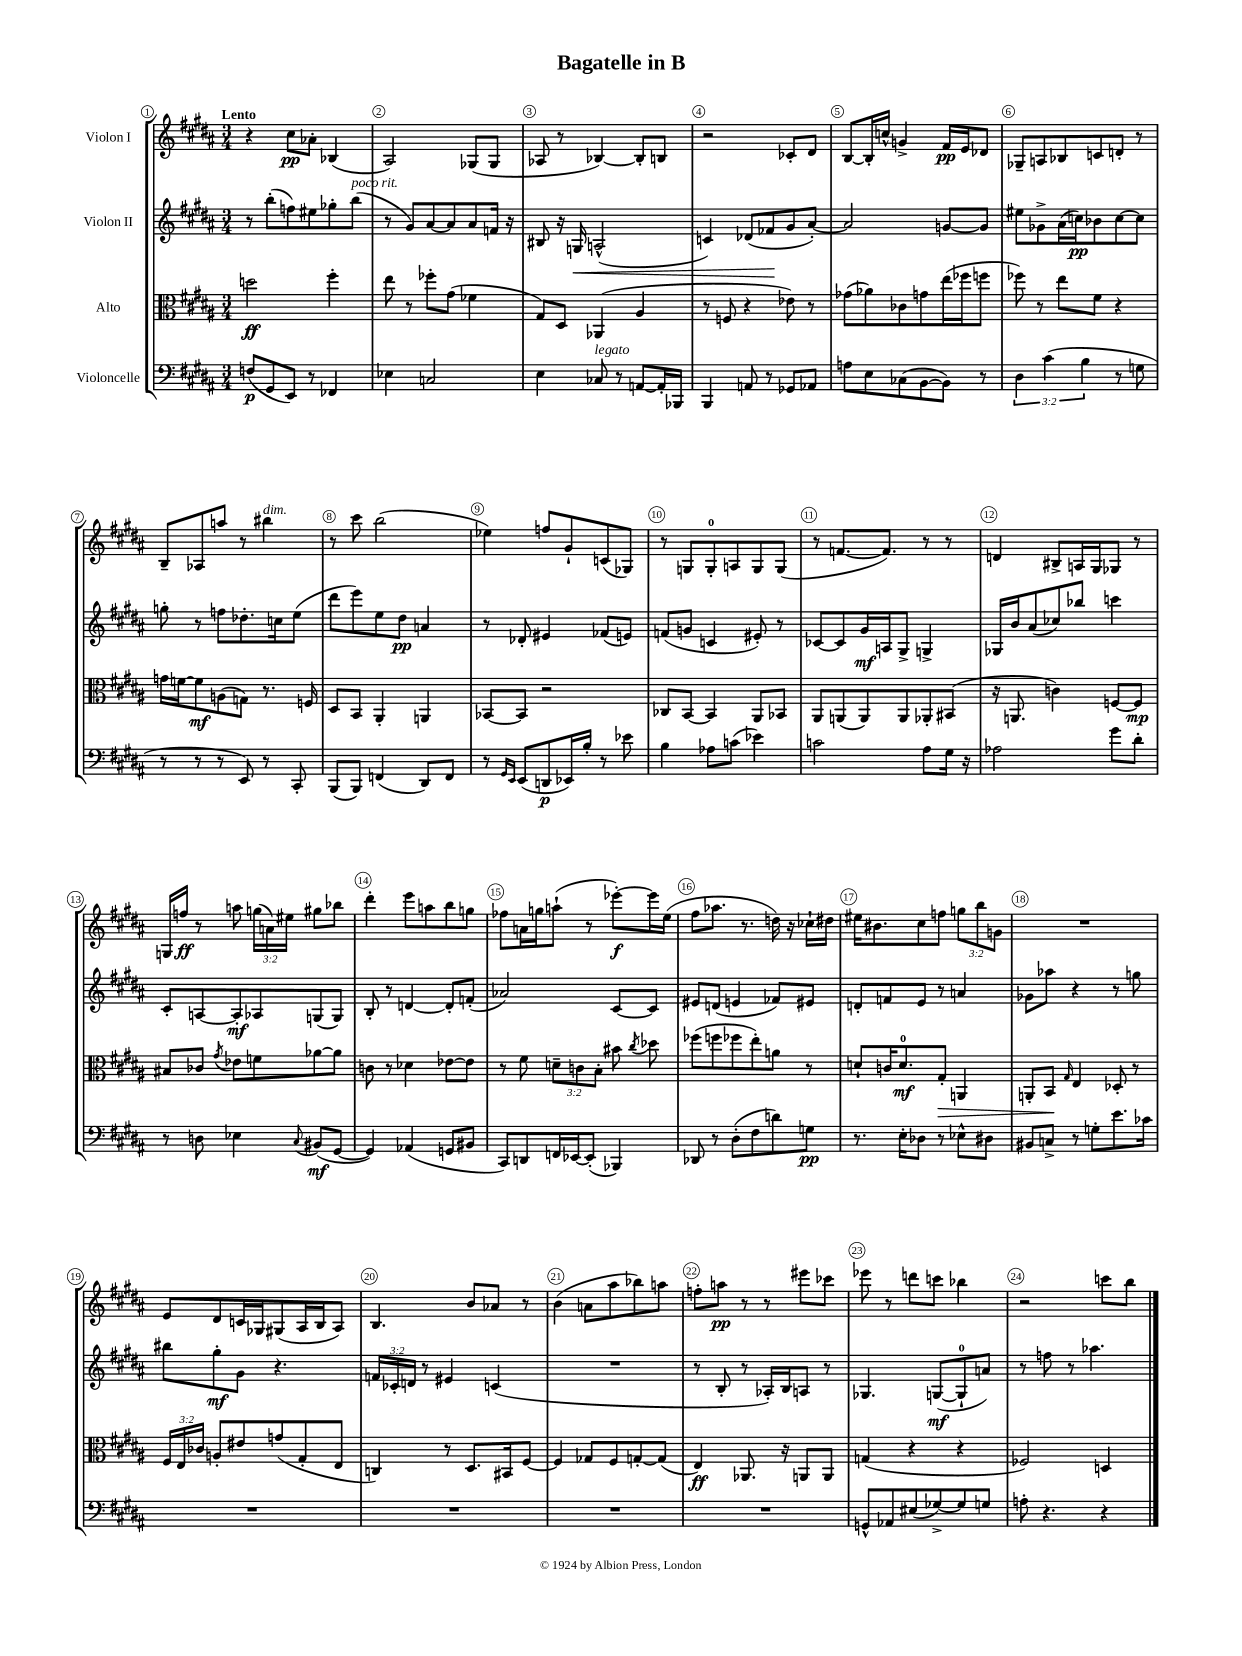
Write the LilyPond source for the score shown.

\header { title = "Bagatelle in B" }
<<
\new StaffGroup <<
\new Staff = "s0" \with { instrumentName = "Violon I" } {
    \clef treble \key b \major \numericTimeSignature \time 3/4 \override Staff.TupletNumber.text = #tuplet-number::calc-fraction-text \tempo "Lento"
    \autoBeamOff r4 cis''8[\pp aes'8]-. bes4( |
    ais2) ges8[( ges8] |
    aes8 r8 bes4~) bes8[-. b8] |
    r2 ces'8[-. dis'8] |
    b8[~ b16-. c''16]-^ g'4-> fis'16[\pp e'16 des'8] |
    ges8[-- a8 bes8 c'8 d'8]-. r8 |
    b8[-- aes8 a''8] r8 bis''4^\markup { \italic "dim." } |
    r8 cis'''8 b''2( |
    ees''4) f''8[ gis'8-! c'8( ges8]) |
    r8 g8[ g8-0-. a8 g8 g8]( |
    r8 f'8.[~ f'8.]) r8 r8 |
    d'4 bis8[-> a16 gis16 ges8] r8 |
    g16[ f''16]\ff r8 a''8 \tuplet 3/2 { g''16[( a'16) eis''16] } gis''8[ bes''8] |
    dis'''4-. e'''8[ a''8 b''8 g''8] |
    fes''8[ a'16 g''16 a''8]-!( r8 ees'''8[~-.\f) ees'''16 e''16]( |
    fis''8[ aes''8.] r8. d''16) r16 ces''16[-! dis''16] |
    eis''16[ bis'8. cis''8 f''8] \tuplet 3/2 { g''8[ b''8 g'8] } |
    R2. |
    e'8[ dis'8 c'16 ges16 gis8( ais16 b16 ais8]) |
    b4. b'8[ aes'8] r8 |
    b'4( a'8[ ais''8 bes''8) a''8] |
    f''8[-. a''8]\pp r8 r8 eis'''8[ ces'''8] |
    ees'''8 r8 d'''8[ c'''8] bes''4 |
    r2 c'''8[ b''8] \bar "|." |
}
\new Staff = "s1" \with { instrumentName = "Violon II" } {
    \clef treble \key b \major \numericTimeSignature \time 3/4 \override Staff.TupletNumber.text = #tuplet-number::calc-fraction-text
    \autoBeamOff r8 b''8[-.( f''8) eis''8 ges''8-. b''8]^\markup { \italic "poco rit." }( |
    r8 gis'8[) ais'8~ ais'8 ais'8 f'16] r16 |
    bis8 r16 g16\< a2-^( |
    c'4) des'8[( fes'8\! gis'8 ais'8]~-.) |
    ais'2 g'8[~ g'8] |
    eis''8[ ges'8-> ais'16( c''16\pp) bes'8 c''8~ c''8] |
    g''8-. r8 f''8[ des''8.-. c''16 e''8]( |
    dis'''8[ e'''8) e''8 dis''8]\pp a'4 |
    r8 des'8-. eis'4 fes'8[( e'8]) |
    f'8[( g'8] c'4 eis'8-.) r8 |
    ces'8[~ ces'8 gis'16\mf a16 gis8]-> g4-> |
    ges16[ b'16 ais'8( ces''8) bes''8] c'''4 |
    cis'8[-. a8~ a8-.\mf aes8 g8( g8]) |
    b8-. r8 d'4~ d'8[-. f'8]-.( |
    aes'2) cis'8[~ cis'8] |
    eis'8[ d'8]( e'4 fes'8[) eis'8] |
    d'8[-. f'8 e'8] r8 a'4 |
    ges'8[ aes''8] r4 r8 g''8 |
    bis''8[ gis''8-.\mf gis'8] r4. |
    \tuplet 3/2 { f'16[ ces'16-. d'16] } r8 eis'4 c'4( |
    R2. |
    r8 b8-. r8 aes16[-.) b16 a8] r8 |
    ges4. g8[~\mf( g8-0-! a'8]) |
    r8 f''8 r8 aes''4. \bar "|." |
}
\new Staff = "s2" \with { instrumentName = "Alto" } {
    \clef alto \key b \major \numericTimeSignature \time 3/4 \override Staff.TupletNumber.text = #tuplet-number::calc-fraction-text
    \autoBeamOff d''2\ff fis''4-. |
    e''8 r8 fes''8[-. gis'8]( fes'4 |
    gis8[) dis8] aes,4( ais4 |
    r8 f8 r4 ees'8) r8 |
    ges'8[( aes'8) ces'8 g'8 e''16( fes''16 f''8] |
    fes''8) r8 e''8[ fis'8] r4 |
    g'16[ f'16~ f'8\mf a8( g8]) r8. f16 |
    dis8[ b,8] ais,4-. a,4 |
    bes,8[~ bes,8] r2 |
    ces8[ b,8]~ b,4 ais,8[ bes,8] |
    ais,8[ a,8( a,8) a,8 aes,8-. bis,8]( |
    r16 a,8. c'4) f8[~ f8]\mp |
    bis8[ ces'8] \acciaccatura { gis'8 } ees'8[ f'8 aes'8~ aes'8] |
    c'8 r8 des'4 ees'8[~ ees'8] |
    r8 fis'8 \tuplet 3/2 { d'8[-- c'8 b8]-. } bis'8 \acciaccatura { cis''8 } des''8 |
    fes''8[( f''8 fes''8 e''8-.) a'8] r8 |
    d'8[-! c'16 d'8.-0\mf gis8]-.\> a,4 |
    a,8[-. b,8]\! \grace { gis16 } e4 des8-. r8 |
    \tuplet 3/2 { fis16[ e16 ces'16] } a8[-. eis'8 g'8( gis8-. e8] |
    c4) r8 dis8.[ bis,16 fis8]~ |
    fis4 ges8[ fis8 g8~-. g8]( |
    e4\ff) aes,8. r16 a,8[ a,8] |
    g4( r4 r4 |
    fes2) d4 \bar "|." |
}
\new Staff = "s3" \with { instrumentName = "Violoncelle" } {
    \clef bass \key b \major \numericTimeSignature \time 3/4 \override Staff.TupletNumber.text = #tuplet-number::calc-fraction-text
    \autoBeamOff f8[\p( gis,8 e,8]) r8 fes,4 |
    ees4 c2 |
    e4 ces8^\markup { \italic "legato" } r8 a,8[~ a,16-. bes,,16] |
    b,,4 a,8 r8 ges,8[ aes,8] |
    a8[ e8 ces8( b,8~ b,8]) r8 |
    \tuplet 3/2 { dis4 cis'4( b4 } r8 g8 |
    r8 r8 r8 e,8) r8 cis,8-. |
    b,,8[( b,,8]) f,4( dis,8[) f,8] |
    r8 \grace { gis,16[ e,16] } e,8[( d,8\p ees,16) b16]-. r8 ees'8 |
    b4 aes8[ c'8]( ees'4) |
    c'2 ais8[ gis16] r16 |
    aes2 gis'8[ dis'8]-. |
    r8 d8 ees4 \appoggiatura { cis8 } bis,8[\mf( gis,8]~ |
    gis,4) aes,4( g,8[ bis,8] |
    cis,8[) d,8 f,16 ees,16~ ees,8]-.( bes,,4) |
    des,8 r8 dis8[-.( fis8 d'8) g8]\pp |
    r8. e16[-. des8] r8 ees8[-^ dis8] |
    bis,8[ c8]-> r8 g8[-. e'8. ces'16] |
    R2. |
    R2. |
    R2. |
    R2. |
    g,8[-^ aes,8 eis8( ges8~->) ges8 g8] |
    a8-. r4. r4 \bar "|." |
}
>>
>>
\layout { \context { \Score \override BarNumber.break-visibility = ##(#f #t #t) barNumberVisibility = #all-bar-numbers-visible \override BarNumber.stencil = #(make-stencil-circler 0.1 0.3 ly:text-interface::print) } }
